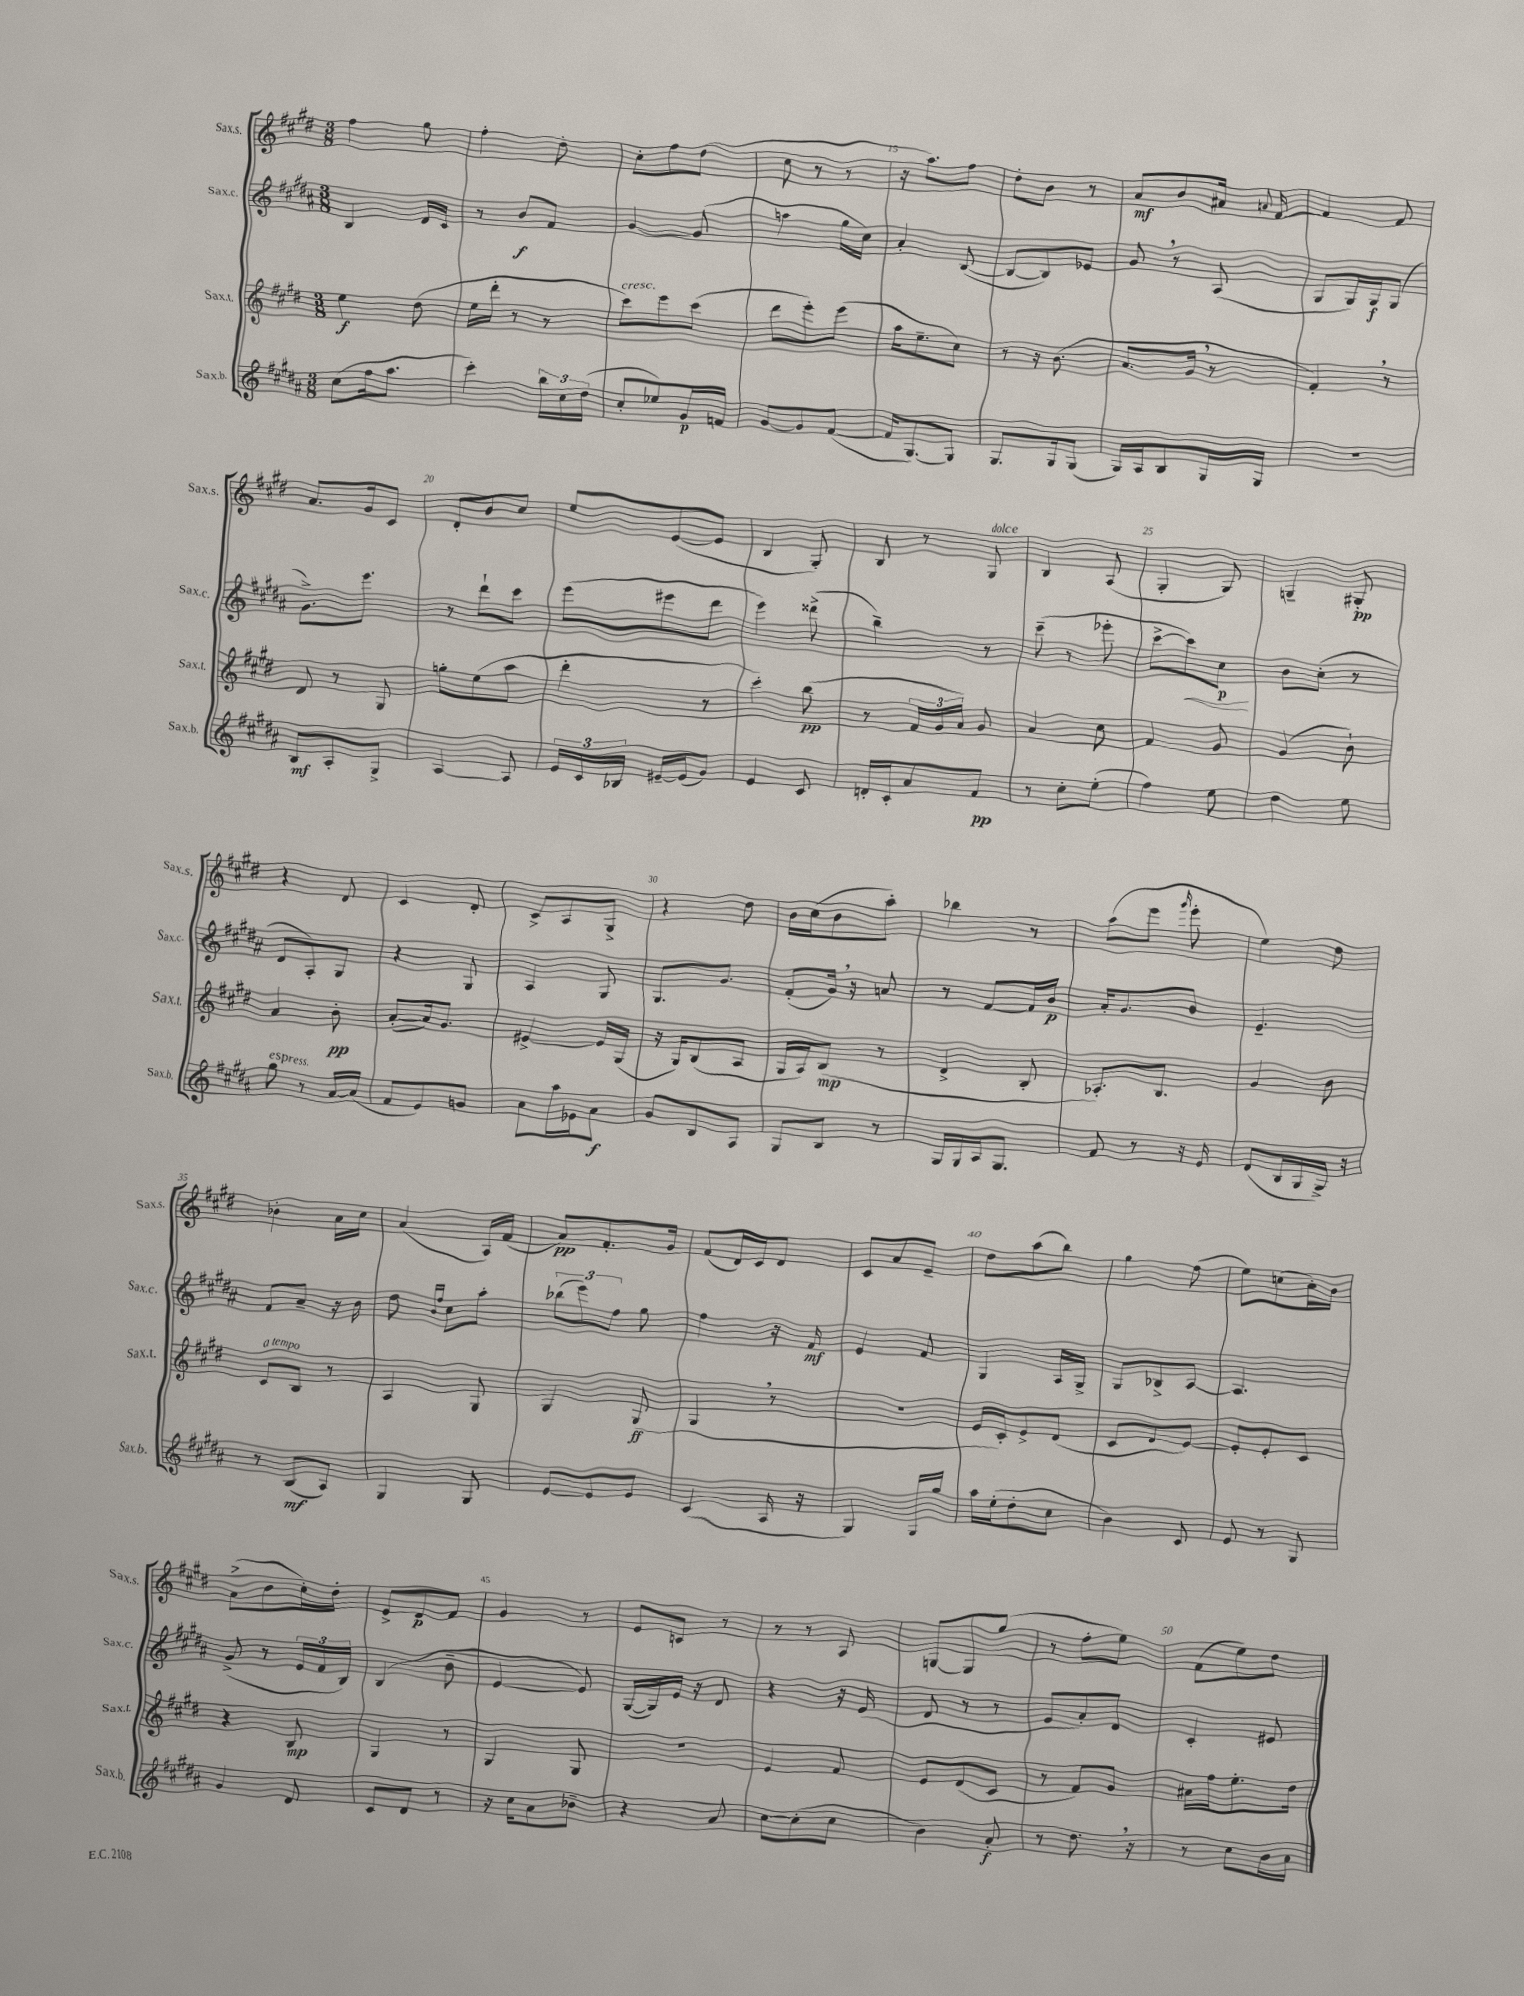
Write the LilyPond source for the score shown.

<<
\new StaffGroup <<
\new Staff = "s0" \with { instrumentName = "Sax.s." shortInstrumentName = "Sax.s." } {
    \clef treble \key e \major \numericTimeSignature \time 3/8
    \autoBeamOff fis''4 gis''8 |
    fis''4-. dis''8-. |
    cis''8[-. fis''8 dis''8]( |
    cis''8 r8 r8 |
    r16 a''8.[) fis''8] |
    dis''8[-. b'8] r8 |
    a'8[\mf b'8 ais'16] \appoggiatura { a'8 } fis'16~ |
    fis'4 fis'8 |
    a'8.[ gis'16 cis'8] |
    dis'8[-. b'8 cis''8] |
    e''8[ e'8~( e'8] |
    b4 gis8-.) |
    b8 r8 gis8^\markup { \italic "dolce" } |
    b4 a8( |
    gis4-. gis8) |
    g4-- gis8-.\pp |
    r4 dis'8 |
    cis'4 dis'8-. |
    cis'8[-> a8 gis8]-> |
    r4 dis''8 |
    b'16[ cis''16( b'8 a''8]-.) |
    bes''4 r8 |
    a''8[( e'''8] \grace { gis'''16 } e'''8-. |
    e''4) dis''8 |
    bes'4-. a'16[ cis''16] |
    a'4( a16[) fis'16]( |
    a'8[\pp) fis'8.-. gis'16] |
    fis'8[( dis'16) cis'16 dis'8] |
    cis'8[ a'8 e'8]-- |
    dis''8[ a''8( b''8]) |
    gis''4 fis''8( |
    e''8[) c''8( a'16-.) b'16] |
    a'8[->( b'8 cis''16-.) dis''16]-. |
    e'8[-> dis'8\p fis'8] |
    gis'4 r8 |
    e'8[ c'8] r8 |
    r8 r8 a8 |
    g8[~ g8 gis''8]( |
    r8 fis''8[-. e''8]) |
    fis'8[( e''8) dis''8] \bar "|." |
}
\new Staff = "s1" \with { instrumentName = "Sax.c." shortInstrumentName = "Sax.c." } {
    \clef treble \key b \major \numericTimeSignature \time 3/8
    \autoBeamOff b4 dis'16[ cis'16] |
    r8 b'8[\f fis'8] |
    gis'4~ gis'8( |
    a''4 gis''16[ cis''16]) |
    ais'4-. b8~( |
    b8[~ b8) ees'8] |
    gis'8 \breathe r8 ais8( |
    gis8[ gis16) gis16\f gis8]( |
    gis'8.[->) e'''8.] |
    r8 dis'''8[-! cis'''8] |
    e'''8[( eis'''8 dis'''8] |
    e'''4) disis'''8->( |
    b''4--) r8 |
    cis'''8--( r8 ees'''8-. |
    cis'''8[~-> cis'''8\<) cis''8]\p\! |
    b'8[ cis''8]-.( r8 |
    dis'8[ ais8-.) gis8] |
    r4 gis8 |
    ais4 gis8 |
    gis8.[ gis'8.] |
    fis'8[-.( gis'16]) \breathe r16 a'8 |
    r8 fis'8[~ fis'16 b'16]\p |
    ais'16[-. gis'8. b'8] |
    e'4.-- |
    fis'8[ ais'8]-- r16 b'16 |
    dis''8 \grace { b'16[ fis''16] } cis''8[ ais''8]-. |
    \tuplet 3/2 { bes''8[( e'''8) fis''8] } gis''8 |
    fis''4 r16 fis'16\mf |
    e'4 fis'8 |
    gis4 ais16[ gis16]-> |
    gis8[ bes8-> ais8]~ |
    ais4. |
    gis'8->( r8 \tuplet 3/2 { e'16[ fis'16 b16]) } |
    b4( b'8-- |
    e'4~ e'8) |
    gis16[~( gis16) e'16] r16 dis'8 |
    r4 r16 e'16( |
    dis'8 r8 r8 |
    e'8[ ais'8-.) dis'8] |
    cis'4-. eis'8 \bar "|." |
}
\new Staff = "s2" \with { instrumentName = "Sax.t." shortInstrumentName = "Sax.t." } {
    \clef treble \key e \major \numericTimeSignature \time 3/8
    \autoBeamOff e''4\f dis''8( |
    e''16[ dis'''16]-. r8 r8 |
    cis'''8[^\markup { \italic "cresc." }) e'''8 cis'''8]( |
    dis'''8[ e'''8-.) e'''8]( |
    a''16[ e''8.-- cis''8]) |
    r8 r16 b'8.( |
    a'8.[ gis'16] \breathe r8 |
    fis'4-.) \breathe r8 |
    dis'8 r8 gis8 |
    g''8[-. e''8( a''8] |
    dis'''4-. r8 |
    cis'''4-.) b''8\pp( |
    r8 \tuplet 3/2 { fis'16[ gis'16 a'16]) } gis'8 |
    a'4 cis''8 |
    fis'4 gis'8 |
    gis'4( b'8-!) |
    a'4 b'8-.\pp |
    a'8[~-.( a'16) gis'8.] |
    eis'4~-> eis'16[ gis16]( |
    r16 gis16[) b8( a8] |
    gis16[ a16) b8]\mp( r8 |
    dis'4-> b8-. |
    aes8.[-.) b8.] |
    gis'4 b'8 |
    cis'8[^\markup { \italic "a tempo" } b8] r8 |
    a4 gis8 |
    gis4 gis8\ff( |
    gis4 \breathe r8 |
    R4. |
    e'16[ cis'16-.) e'8-> dis'8]( |
    cis'8[ dis'8 e'8]~) |
    e'8[-. e'8-. cis'8] |
    r4 b8\mp |
    gis4 r8 |
    gis4 gis8 |
    R4. |
    e'4 fis'8 |
    e'8[ dis'8( cis'8] |
    r8 fis'8[) gis'8] |
    ais'16[ fis''16 e''8.-. dis''16] \bar "|." |
}
\new Staff = "s3" \with { instrumentName = "Sax.b." shortInstrumentName = "Sax.b." } {
    \clef treble \key b \major \numericTimeSignature \time 3/8
    \autoBeamOff cis''8[( fis''16 ais''8.] |
    cis'''4-.) \tuplet 3/2 { b''16[ cis''16 dis''16]( } |
    cis''8[-. ees''8) gis'16\p f'16] |
    gis'8[~ gis'8 fis'8]~( |
    fis'16[ gis8.~) gis8] |
    gis8.[ gis16 gis8]( |
    gis16[) ais16 b8 gis16 gis16] |
    r4. |
    b8[\mf ais8-. gis8]-> |
    ais4~ ais8 |
    \tuplet 3/2 { e'16[ cis'16 bes16] } eis'16[~-- eis'16( gis'8]) |
    e'4 cis'8 |
    d'16[-. cis'16-. ais'8 fis'8]\pp |
    r8 cis''8[-. e''8]-.( |
    fis''4) e''8 |
    dis''4 e''8 |
    gis''8^\markup { \italic "espress." } r8 ais'16[~ ais'16]( |
    fis'8[ e'8) g'8] |
    ais'8[ ais''16 ees'16 ais'8]\f |
    gis'8[ b8 ais8] |
    gis8[ b8] r8 |
    gis16[ gis16 ais16 gis8.] |
    fis'8 r8 r16 e'16 |
    dis'8[( b16 gis16 gis16]->) r16 |
    r8 b8[\mf( ais8]) |
    gis4 gis8 |
    e'8[~ e'8 e'8] |
    cis'4( ais16 r16 |
    gis4) gis16[ gis''16] |
    ais''16[ e''16-.( dis''8-. cis''8] |
    b'4) cis'8 |
    e'8 r8 gis8 |
    gis'4 dis'8 |
    cis'8[ dis'8] r8 |
    r16 cis''16[ ais'8 bes'8]-- |
    r4 ais'8 |
    cis''8[~ cis''8-.( cis''8] |
    b'4) ais'8-.\f |
    r8 dis''8. \breathe r16 |
    r8 cis''8[ b'16 ais'16] \bar "|." |
}
>>
>>
\layout { \context { \Score currentBarNumber = #11 \override BarNumber.break-visibility = ##(#f #t #t) barNumberVisibility = #(every-nth-bar-number-visible 5) } }
